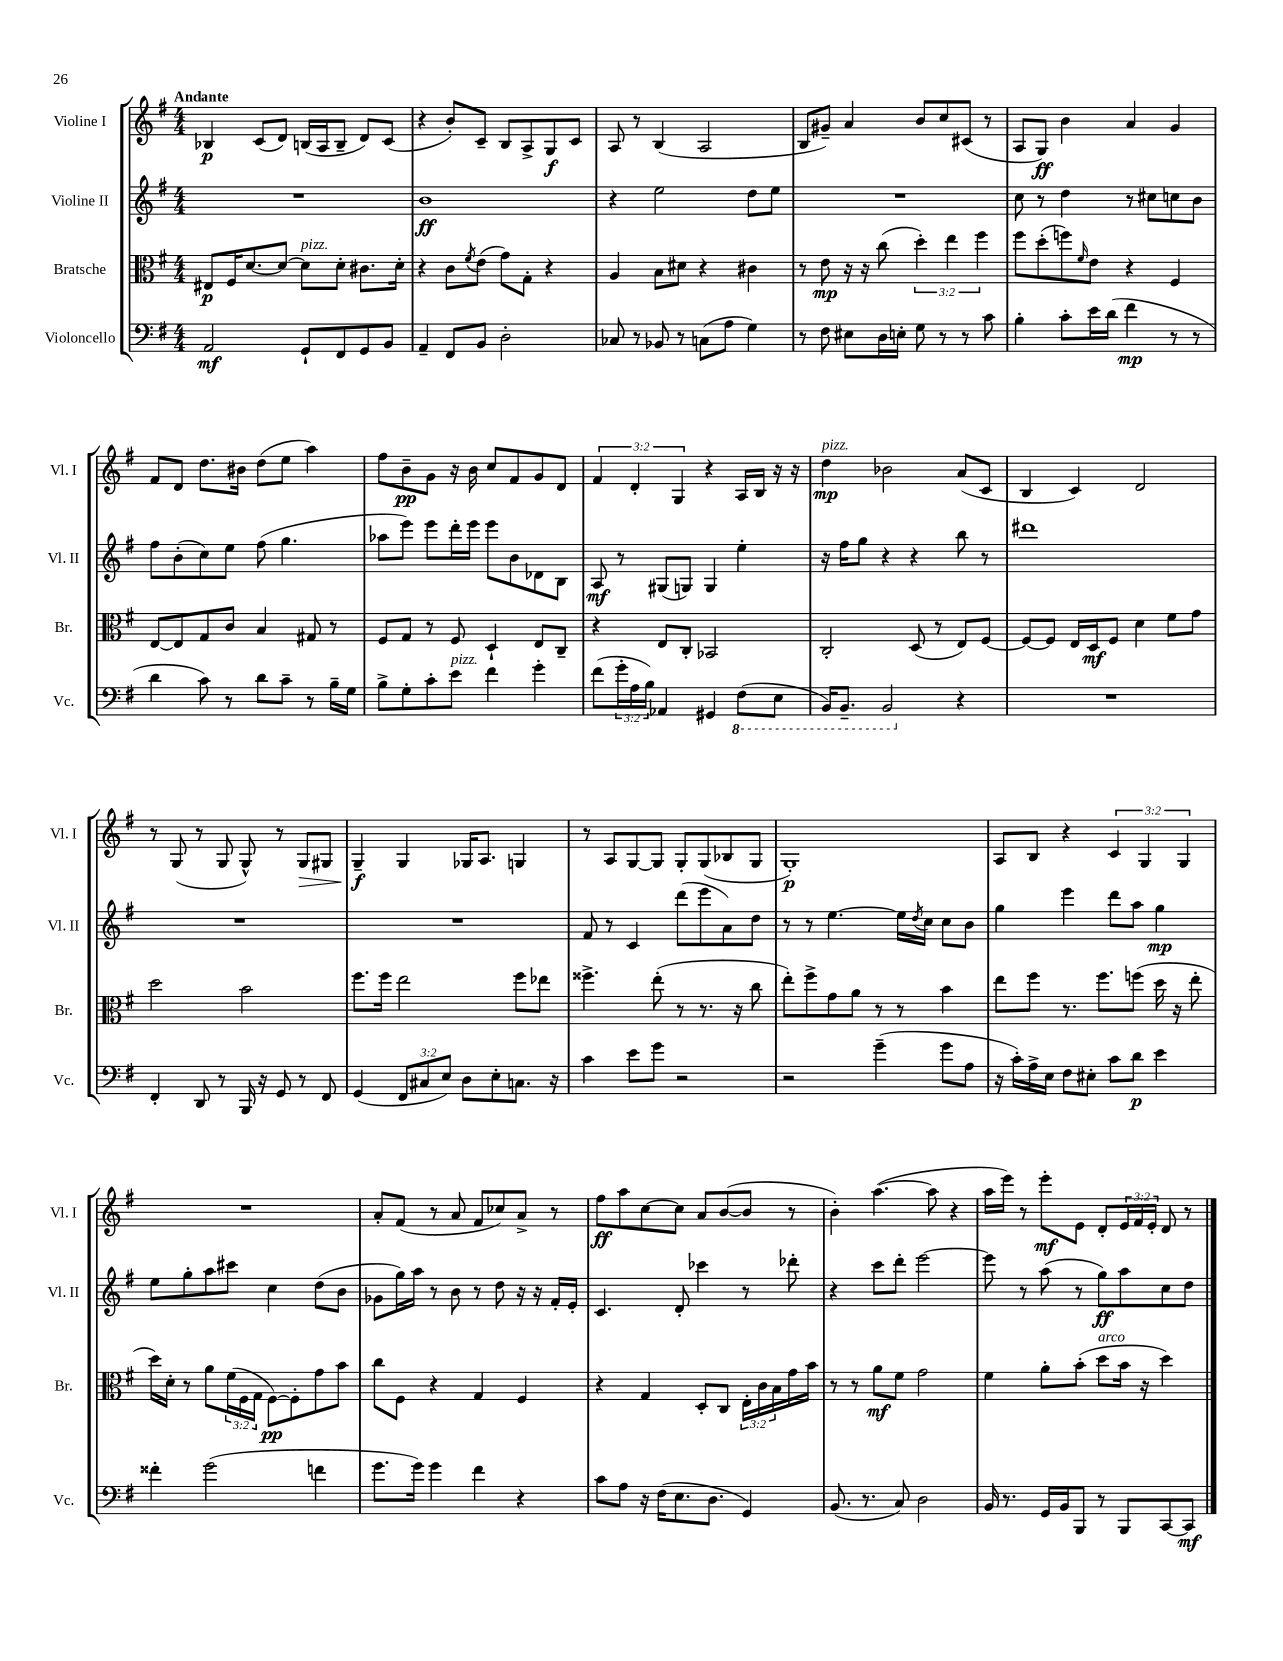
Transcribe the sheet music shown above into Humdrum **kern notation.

**kern	**kern	**kern	**kern
*staff4	*staff3	*staff2	*staff1
*clefF4	*clefC3	*clefG2	*clefG2
*k[f#]	*k[f#]	*k[f#]	*k[f#]
*M4/4	*M4/4	*M4/4	*M4/4
2AA	8E#	1r	4B-
.	16F#	.	.
.	[8.d	.	.
.	.	.	(8c
.	8d_	.	8d)
8GG`	8d]	.	(16B
.	.	.	16A
8FF#	8d'	.	8B~
8GG	8.c#	.	8d)
8BB	.	.	(8c
.	16d'	.	.
=	=	=	=
4AA~	4r	1b	4r
8FF#	8c	.	8b')
.	8qf#	.	.
8BB	(8e	.	8c~
2D'	8g)	.	8B
.	8G'	.	8A^
.	4r	.	8G
.	.	.	8c
=	=	=	=
8C-	4A	4r	8A
8r	.	.	8r
8BB-	8B	2ee	(4B
8r	8d#	.	.
(8C	4r	.	2A
8A	.	.	.
4G)	4c#	8dd	.
.	.	8ee	.
=	=	=	=
8r	8r	1r	8B
8F#	8e	.	8g#~)
8E#	16r	.	4a
.	16r	.	.
16D	(8cc	.	.
16E'	.	.	.
8G	6dd')	.	8b
8r	.	.	8cc
.	6ee	.	.
8r	.	.	(8c#
.	6ff#	.	.
8c	.	.	8r
=	=	=	=
4B'	8ff#	8cc	8A
.	(8dd'	8r	8G)
8c'	8ff)	4dd	4b
.	16qqf#	.	.
16e	8e	.	.
(16d	.	.	.
4f#	4r	8r	4a
.	.	8cc#	.
8r	4F#	8cc	4g
8r	.	8b	.
=	=	=	=
4d	[8E	8ff#	8f#
.	8E]	(8b'	8d
8c)	8G	8cc)	8.dd
8r	8c	8ee	.
.	.	.	16b#
8d	4B	(8ff#	(8dd
8c~	.	4.gg	8ee
8r	8G#	.	4aa)
16B~	8r	.	.
16G	.	.	.
=	=	=	=
8B^	8F#	8aa-	8ff#
8G'	8G	8eee)	8b~
8c'	8r	8eee	8g
8e	8F#	16ddd'	16r
.	.	16eee	16b
4f#	4D`	8eee	8cc
.	.	8b	8f#
4g'	8E	8d-	8g
.	8C~	8B	8d
=	=	=	=
(8f#	4r	8A	6f#
24g'	.	8r	.
24A	.	.	6d'
24B)	.	.	.
4AA-	8E	(8G#	.
.	.	.	6G
.	8C'	8G)	.
4GG#	2BB-	4G	4r
(8FF#	.	4ee'	16A
.	.	.	16B
8EE	.	.	16r
.	.	.	16r
=	=	=	=
16BBB)	2C'	16r	4dd
8.BBB~	.	16ff#	.
.	.	8gg	.
2BBB	.	4r	2b-
.	(8D	4r	.
.	8r	.	.
4r	8E)	8bb	(8a
.	[8F#	8r	8c
=	=	=	=
1r	8F#_	1ddd#	4B
.	8F#]	.	.
.	16E	.	4c)
.	16D	.	.
.	8F#	.	.
.	4d	.	2d
.	8f#	.	.
.	8g	.	.
=	=	=	=
4FF#'	2dd	1r	8r
.	.	.	(8G
8DD	.	.	8r
8r	.	.	8G
16BBB	2b	.	8G^^)
16r	.	.	.
8GG	.	.	8r
8r	.	.	8G
8FF#	.	.	8G#
=	=	=	=
(4GG	8.ff#	1r	4G~
.	16ff#	.	.
12FF#	2ee	.	4G
12C#	.	.	.
12E)	.	.	.
8D	.	.	16G-
.	.	.	8.A
8E'	.	.	.
8.C	8ff#	.	4G
.	8ee-	.	.
16r	.	.	.
=	=	=	=
4c	4.ff##^	8f#	8r
.	.	8r	8A
8e	.	4c	[8G
8g	(8ee'	.	8G]
2r	8r	(8ddd	8G'
.	8.r	8eee	(8G
.	.	8a)	8B-
.	16r	.	.
.	8cc	8dd	8G
=	=	=	=
2r	8ee')	8r	1G')
.	8ff#^	8r	.
.	8g	[4.ee	.
.	8a	.	.
(4g~	8r	.	.
.	8r	16ee]	.
.	.	8qdd	.
.	.	16cc	.
8g	4b	8cc	.
8A	.	8b	.
=	=	=	=
16r	8ee	4gg	8A
16c')	.	.	.
16A^	8ff#	.	8B
16E	.	.	.
8F#	8.r	4eee	4r
8E#'	.	.	.
.	8.ff#	.	.
8c	.	8ddd	6c
8d	(8ff	8aa	.
.	.	.	6G
4e	16dd	4gg	.
.	16r	.	.
.	.	.	6G
.	8ee'	.	.
=	=	=	=
4f##'	16dd)	8ee	1r
.	16d'	.	.
.	8r	8gg'	.
(2g	8a	8aa	.
.	(24f#	8ccc#	.
.	24F#	.	.
.	24G	.	.
.	[8F#)	4cc	.
.	8F#']	.	.
4f	8g	(8dd	.
.	8b	8b	.
=	=	=	=
8.g	8cc	8g-	8a'
.	8F#	16gg)	(8f#
16g)	.	16aa	.
4g	4r	8r	8r
.	.	8b	8a
4f#	4G	8r	8f#
.	.	8dd	8cc-)
4r	4F#	16r	8a^
.	.	16r	.
.	.	16f#'	8r
.	.	16e'	.
=	=	=	=
8c	4r	4.c	8ff#
8A	.	.	8aa
16r	4G	.	[8cc
(16F#	.	.	.
8.E	.	8d'	8cc]
.	8D'	4ccc-	8a
8.D	.	.	.
.	8C	.	([8b
4GG)	24E'	8r	8b]
.	24c	.	.
.	24B	.	.
.	16g	8ddd-'	8r
.	16b	.	.
=	=	=	=
(8.BB	8r	4r	4b')
.	8r	.	.
8.r	.	.	.
.	8a	8ccc	([4.aa
8C)	8f#	8ddd'	.
2D	2g	[2eee	.
.	.	.	8aa]
.	.	.	4r
=	=	=	=
16BB	4f#	8eee]	16aa
8.r	.	.	16eee)
.	.	8r	8r
16GG	8a'	(8aa	8eee'
16BB	.	.	.
8BBB	(8b'	8r	8e
8r	8dd	8gg)	8d'
8BBB	16b	8aa	24e
.	.	.	24f#
.	16r	.	.
.	.	.	24e'
[8CC	4dd)	8cc	8d
8CC]	.	8dd	8r
==	==	==	==
*-	*-	*-	*-
